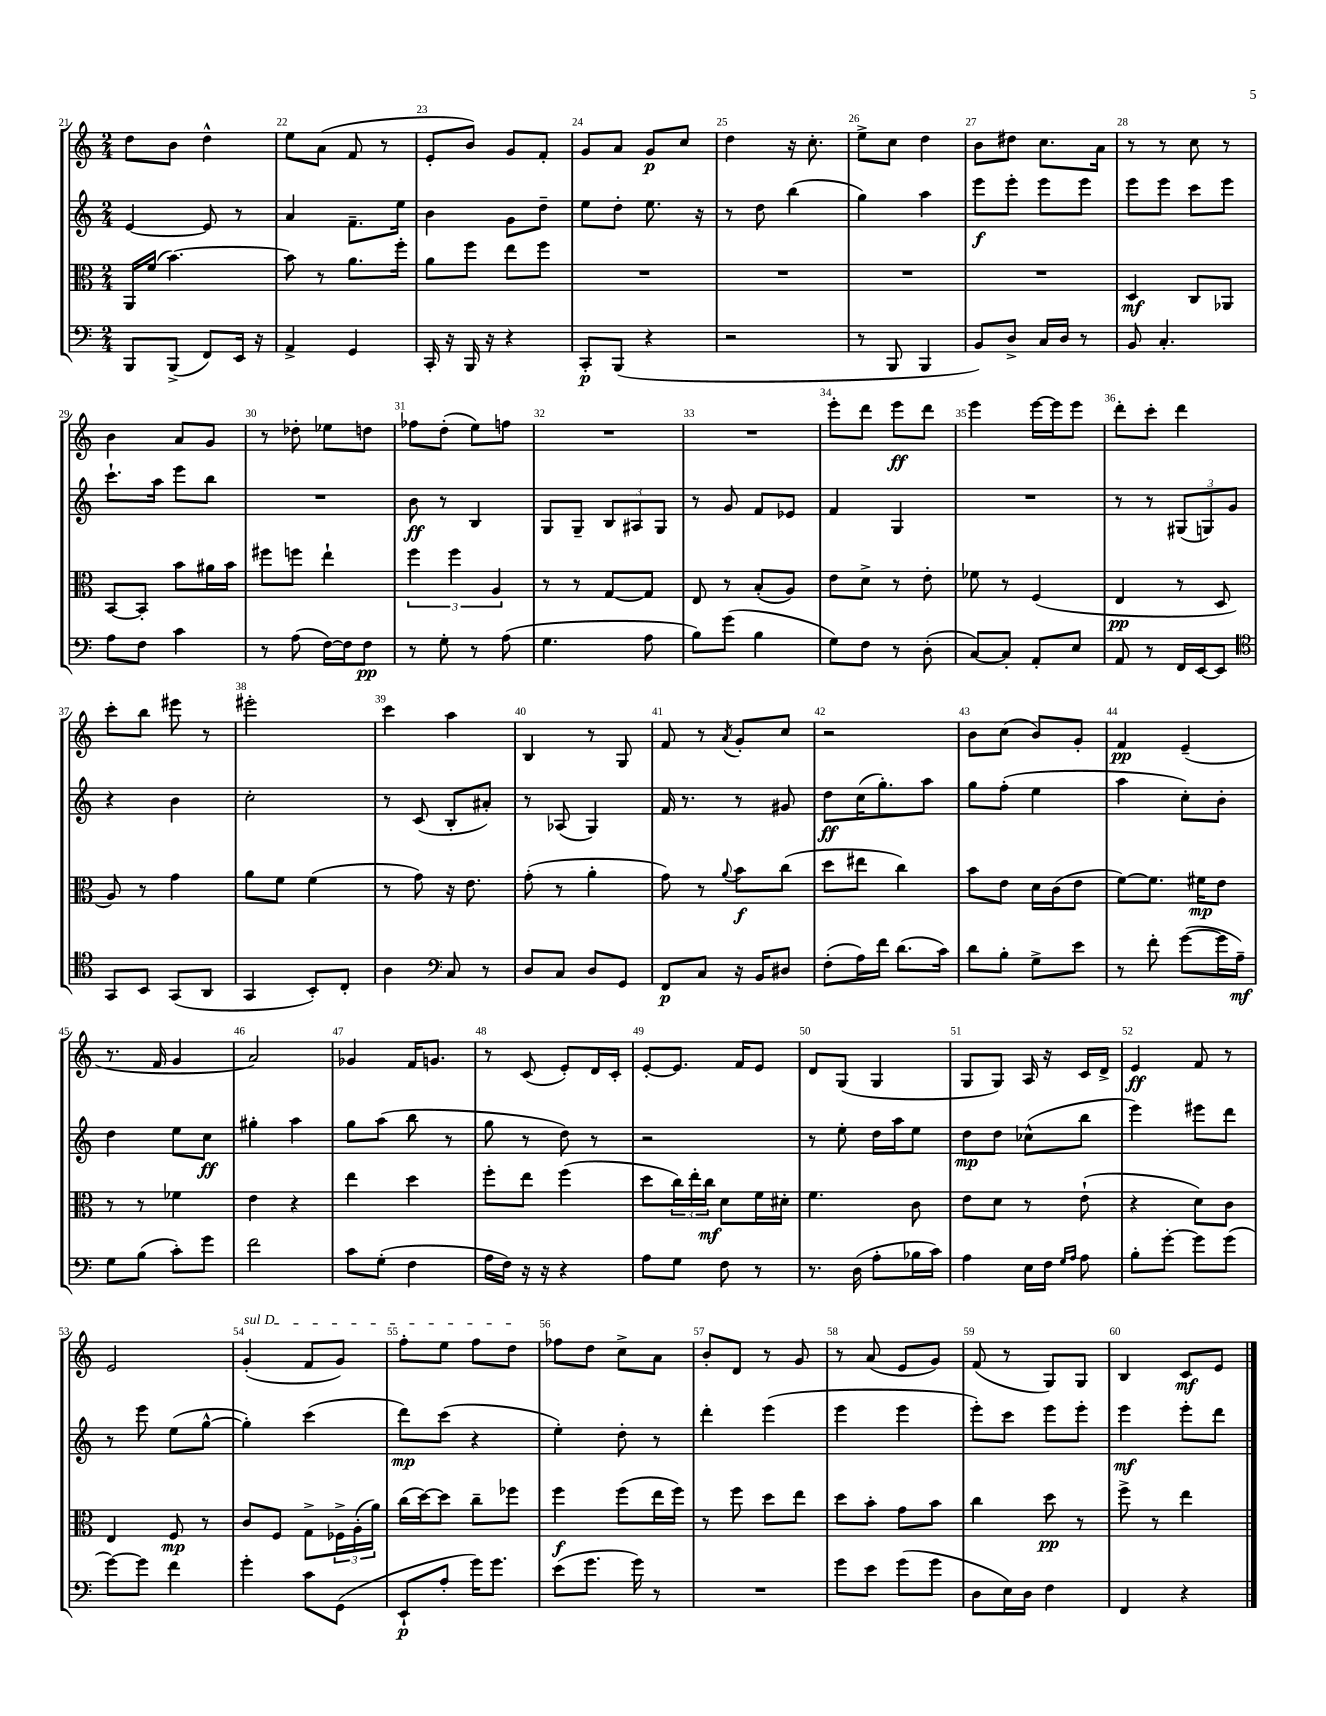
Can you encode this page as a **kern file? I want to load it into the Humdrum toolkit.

**kern	**kern	**kern	**kern
*staff4	*staff3	*staff2	*staff1
*clefF4	*clefC3	*clefG2	*clefG2
*k[]	*k[]	*k[]	*k[]
*M2/4	*M2/4	*M2/4	*M2/4
8BBB/L	16AA/LL	[4e/	8dd\L
.	(16f/JJ	.	.
(8BBB^/J	[4.b\)	.	8b\J
8FF/L)	.	8e/]	4dd^^\
16EE/Jk	.	8r	.
16r	.	.	.
=	=	=	=
4AA^/	8b\]	4a/	8ee\L
.	8r	.	(8a\J
4GG/	8.a\L	8.f~\L	8f/
.	.	.	8r
.	16ff'\Jk	16ee\Jk	.
=	=	=	=
16CC'/	8a\L	4b\	8e'/L
16r	.	.	.
16BBB/	8ff\J	.	8b/J)
16r	.	.	.
4r	8ee\L	8g\L	8g/L
.	8ff\J	8dd~\J	8f'/J
=	=	=	=
8CC'/L	2r	8ee\L	8g/L
(8BBB/J	.	8dd'\J	8a/J
4r	.	8.ee\	8g/L
.	.	.	8cc/J
.	.	16r	.
=	=	=	=
2r	2r	8r	4dd\
.	.	8dd\	.
.	.	(4bb\	16r
.	.	.	8.cc'\
=	=	=	=
8r	2r	4gg\)	8ee^\L
8BBB/	.	.	8cc\J
4BBB/	.	4aa\	4dd\
=	=	=	=
8BB/L)	2r	8eee\L	8b\L
8D^/J	.	8eee'\J	8dd#\J
16C/LL	.	8eee\L	8.cc\L
16D/JJ	.	.	.
8r	.	8eee\J	.
.	.	.	16a\Jk
=	=	=	=
8BB/	4D/	8eee\L	8r
4.C'/	.	8eee\J	8r
.	8C/L	8ccc\L	8cc\
.	8AA-/J	8eee\J	8r
=	=	=	=
8A\L	[8BB/L	8.ccc`\L	4b\
8F\J	8BB'/]J	.	.
.	.	16aa\Jk	.
4c\	8b\L	8eee\L	8a/L
.	16a#\L	8bb\J	8g/J
.	16b\JJ	.	.
=	=	=	=
8r	8ff#\L	2r	8r
(8A\	8ff\J	.	8dd-'\
[16F\LL)	4ee`\	.	8ee-\L
16F\]J	.	.	.
8F\J	.	.	8dd\J
=	=	=	=
8r	6ff\	8b\	8ff-\L
8G'\	.	8r	(8dd'\J
.	6ff\	.	.
8r	.	4B/	8ee\L)
.	6A/	.	.
(8A\	.	.	8ff\J
=	=	=	=
4.G\	8r	8G/L	2r
.	8r	8G~/J	.
.	[8G/L	12B/L	.
.	.	12A#/	.
8A\	8G/]J	.	.
.	.	12G/J	.
=	=	=	=
8B\L)	8E/	8r	2r
(8g\J	8r	8g/	.
4B\	(8B'/L	8f/L	.
.	8A/J)	8e-/J	.
=	=	=	=
8G\L)	8e\L	4f/	8eee'\L
8F\J	8d^\J	.	8ddd\J
8r	8r	4G/	8eee\L
(8D'\	8e'\	.	8ddd\J
=	=	=	=
[8C/L)	8f-\	2r	4eee\
8C'/]J	8r	.	.
8AA'/L	(4F/	.	[16eee\LL
.	.	.	16eee\]J
8E/J	.	.	8eee\J
=	=	=	=
8AA/	4E/	8r	8ddd'\L
8r	.	8r	8ccc'\J
16FF/LL	8r	(12G#/L	4ddd\
[16EE/J	.	.	.
.	.	12G/)	.
8EE/]J	8D/	.	.
.	.	12g/J	.
=	=	=	=
*clefC4	*	*	*
8GG/L	8A/)	4r	8ccc'\L
8BB/J	8r	.	8bb\J
(8GG/L	4g\	4b\	8eee#\
8AA/J	.	.	8r
=	=	=	=
4GG/	8a\L	2cc'\	2eee#'\
.	8f\J	.	.
8BB'/L)	(4f\	.	.
8C'/J	.	.	.
=	=	=	=
4A\	8r	8r	4ccc\
.	8g\)	(8c/	.
*clefF4	*	*	*
8C/	16r	8B'/L	4aa\
.	8.e\	.	.
8r	.	8a#'/J)	.
=	=	=	=
8D/L	(8g'\	8r	4B/
8C/J	8r	(8A-/	.
8D/L	4a'\	4G/)	8r
8GG/J	.	.	8G/
=	=	=	=
8FF/L	8g\)	16f/	8f/
.	.	8.r	.
8C/J	8r	.	8r
.	8qqa/	.	8qa/
16r	8b\L	8r	8g'/L
16BB/LK	.	.	.
8D#/J	(8cc\J	8g#/	8cc/J
=	=	=	=
(8F'\L	8dd\L	8dd\L	2r
16A\L)	8ee#\J	(16cc\K	.
16f\JJ	.	8.gg'\)	.
(8.d\L	4cc\)	.	.
.	.	8aa\J	.
16c\Jk)	.	.	.
=	=	=	=
8d\L	8b\L	8gg\L	8b\L
8B'\J	8e\J	(8ff'\J	(8cc\J
8G^\L	16d\LL	4ee\	8b/L)
.	(16c\J	.	.
8e\J	8e\J	.	8g'/J
=	=	=	=
8r	[8f\L)	4aa\	4f/
8f'\	8.f\]J	.	.
([8g\L	.	8cc'\L)	(4e~/
.	16f#\LK	.	.
16g\]L	8e\J	8b'\J	.
16A~\JJ)	.	.	.
=	=	=	=
8G\L	8r	4dd\	8.r
(8B\J	8r	.	.
.	.	.	16f/
8c'\L)	4f-\	8ee\L	4g/
8g\J	.	8cc\J	.
=	=	=	=
2f\	4e\	4gg#'\	2a/)
.	4r	4aa\	.
=	=	=	=
8c\L	4ee\	8gg\L	4g-/
(8G'\J	.	(8aa\J	.
4F\	4dd\	8bb\	16f/LK
.	.	.	8.g/J
.	.	8r	.
=	=	=	=
16A\LL	8ff'\L	8gg\	8r
16F\JJ)	.	.	.
16r	8ee\J	8r	(8c/
16r	.	.	.
4r	(4ff\	8dd\)	8e'/L)
.	.	8r	16d/L
.	.	.	16c'/JJ
=	=	=	=
8A\L	8dd\L	2r	[8e'/L
8G\J	24cc\L)	.	8.e/]J
.	24ee'\	.	.
.	24cc\JJ	.	.
8F\	8d\L	.	.
.	.	.	16f/LK
8r	16f\L	.	8e/J
.	16d#'\JJ	.	.
=	=	=	=
8.r	4.f\	8r	8d/L
.	.	8ee'\	(8G/J
(16D\	.	.	.
8A'\L	.	16dd\LL	4G/
.	.	16aa\J	.
16B-\L	8c\	8ee\J	.
16c\JJ)	.	.	.
=	=	=	=
4A\	8e\L	8dd\L	8G/L
.	8d\J	8dd\J	8G/J)
16E\LL	8r	(8cc-^^\L	16A/
16F\JJ	.	.	16r
16qqG/LL	.	.	.
16qqA/JJ	.	.	.
8A\	(8e`\	8bb\J	16c/LL
.	.	.	16d^/JJ
=	=	=	=
8B'\L	4r	4eee\)	4e/
[8g'\J	.	.	.
8g\]L	8d\L)	8eee#\L	8f/
(8g\J	8c\J	8ddd\J	8r
=	=	=	=
[8g\L)	4E/	8r	2e/
8g\]J	.	8eee\	.
4f\	8F/	(8ee\L	.
.	8r	[8gg^^\J	.
=	=	=	=
4g'\	8c/L	4gg'\])	(4g'/
.	8F/J	.	.
8c\L	8G^\L	(4ccc\	8f/L
(8GG\J	24F-^\L	.	8g/J)
.	(24A'\	.	.
.	24a\JJ)	.	.
=	=	=	=
8EE`/L	(16cc\LL	8ddd\L)	8ff'\L
.	[16dd\J)	.	.
8A'/J	8dd\]J	(8ccc\J	8ee\J
16g\LK)	8cc~\L	4r	8ff\L
8.g\J	.	.	.
.	8ff-\J	.	8dd\J
=	=	=	=
(8e\L	4ff\	4ee'\)	8ff-\L
8.g\J	.	.	8dd\J
.	(8ff\L	8dd'\	8cc^\L
16g\)	.	.	.
8r	16ee\L	8r	8a\J
.	16ff\JJ)	.	.
=	=	=	=
2r	8r	4ddd'\	8b'/L
.	8ff\	.	8d/J
.	8dd\L	(4eee\	8r
.	8ee\J	.	8g/
=	=	=	=
8g\L	8dd\L	4eee\	8r
8e\J	8b'\J	.	(8a/
(8g\L	8g\L	4eee\	8e/L
8g\J	8b\J	.	8g/J)
=	=	=	=
8D\L	4cc\	8eee'\L)	(8f/
16E\L)	.	8ccc\J	8r
16D\JJ	.	.	.
4F\	8dd\	8eee\L	8G/L)
.	8r	8eee'\J	8G/J
=	=	=	=
4FF/	8ff^\	4eee\	4B/
.	8r	.	.
4r	4ee\	8eee'\L	8c/L
.	.	8ddd\J	8e/J
==	==	==	==
*-	*-	*-	*-
